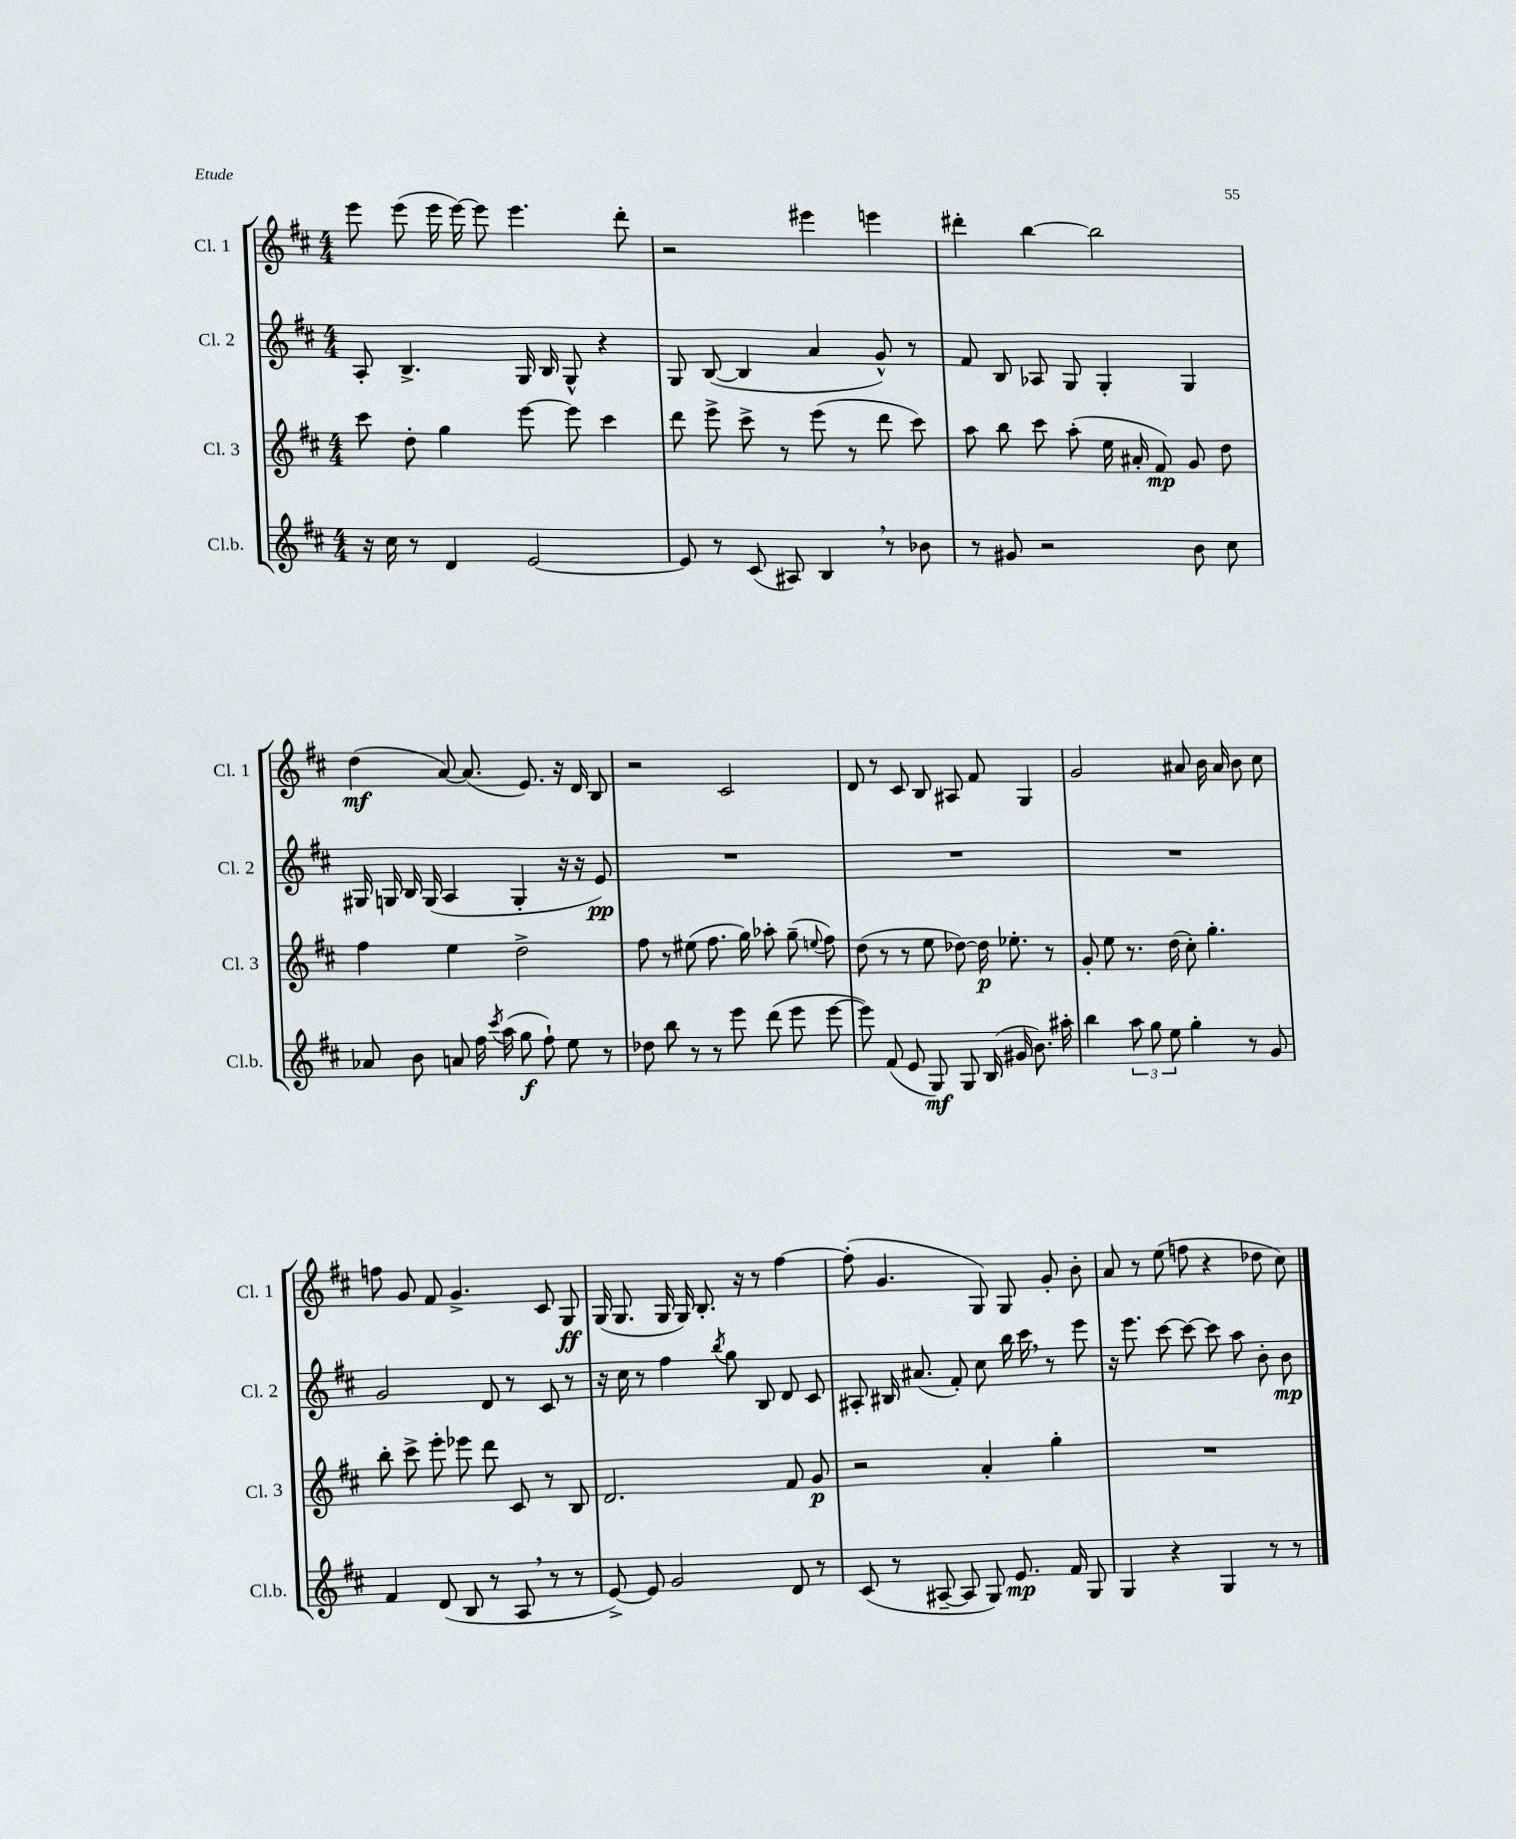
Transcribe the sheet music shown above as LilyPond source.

<<
\new StaffGroup <<
\new Staff = "s0" \with { instrumentName = "Cl. 1" shortInstrumentName = "Cl. 1" } {
    \clef treble \key d \major \numericTimeSignature \time 4/4
    \autoBeamOff e'''8 e'''8( e'''16 e'''16~) e'''8 e'''4. d'''8-. |
    r2 eis'''4 e'''4 |
    dis'''4-. b''4~ b''2 |
    d''4\mf( a'8~) a'8.( e'8.) r16 d'16 b8 |
    r2 cis'2 |
    d'8 r8 cis'8 b8 ais8 fis'8 g4 |
    g'2 ais'8 b'16 ais'16 b'8 cis''8 |
    f''8 g'8 fis'8 g'4.-> cis'8 g8\ff |
    g16( g8. g16 g16) b8.-. r16 r8 fis''4~ |
    fis''8-.( g'4. g8) g8 g'8-. b'8-. |
    a'8 r8 e''8( f''8 r4 des''8 cis''8) \bar "|." |
}
\new Staff = "s1" \with { instrumentName = "Cl. 2" shortInstrumentName = "Cl. 2" } {
    \clef treble \key d \major \numericTimeSignature \time 4/4
    \autoBeamOff a8-. b4.-> g16 b16 g8-^ r4 |
    g8 b8~( b4 a'4 g'8-^) r8 |
    fis'8 b8 aes8 g8 g4-. g4 |
    gis16 g16 b16 g16( a4 g4-. r16 r16 e'8\pp) |
    R1 |
    R1 |
    R1 |
    g'2 d'8 r8 cis'8 r8 |
    r16 cis''16 r8 fis''4 \acciaccatura { b''8 } g''8 b8 d'8 cis'8 |
    ais8-. bis16 ais'8.( fis'8-.) cis''8 b''16 cis'''16 \breathe r8 e'''8 |
    r16 e'''8. cis'''8~ cis'''8~ cis'''8 a''8 b'8-. b'8\mp \bar "|." |
}
\new Staff = "s2" \with { instrumentName = "Cl. 3" shortInstrumentName = "Cl. 3" } {
    \clef treble \key d \major \numericTimeSignature \time 4/4
    \autoBeamOff cis'''8 d''8-. g''4 e'''8~ e'''8 cis'''4 |
    d'''8 e'''8-> cis'''8-> r8 e'''8( r8 d'''8 cis'''8) |
    a''8 b''8 cis'''8 a''8-.( e''16 ais'16-. fis'8\mp) g'8 d''8 |
    fis''4 e''4 d''2-> |
    fis''8 r8 eis''8( fis''8. g''16) aes''8-. g''8--( \appoggiatura { e''8 } fis''8) |
    d''8( r8 r8 e''8 des''8~) des''16\p ees''8.-. r8 |
    g'8-. e''8 r8. d''16( cis''8-.) g''4.-. |
    b''8-. cis'''8-> e'''8-. ees'''8 d'''8 cis'8 r8 b8 |
    d'2. fis'8 g'8\p |
    r2 a'4-. g''4-. |
    R1 \bar "|." |
}
\new Staff = "s3" \with { instrumentName = "Cl.b." shortInstrumentName = "Cl.b." } {
    \clef treble \key d \major \numericTimeSignature \time 4/4
    \autoBeamOff r16 cis''16 r8 d'4 e'2~ |
    e'8 r8 cis'8( ais8) b4 \breathe r8 bes'8 |
    r8 gis'8 r2 b'8 cis''8 |
    aes'8 b'8 a'8 fis''16 \acciaccatura { cis'''8 } a''16( g''8\f fis''8-!) e''8 r8 |
    des''8 b''8 r8 r8 e'''8 d'''8( e'''8 e'''8~ |
    e'''8) fis'8( e'8 g8\mf) g8 b16( gis'16 b'8.) ais''16-. |
    b''4 \tuplet 3/2 { a''8 g''8 e''8 } g''4-. r8 g'8 |
    fis'4 d'8( b8 r8 a8 \breathe r8 r8 |
    e'8~->) e'8 g'2 d'8 r8 |
    cis'8( r8 ais8~-- ais8 g8) e'8.\mp fis'16 g8 |
    g4 r4 g4 r8 r8 \bar "|." |
}
>>
>>
\layout { \context { \Score \remove "Bar_number_engraver" } }
